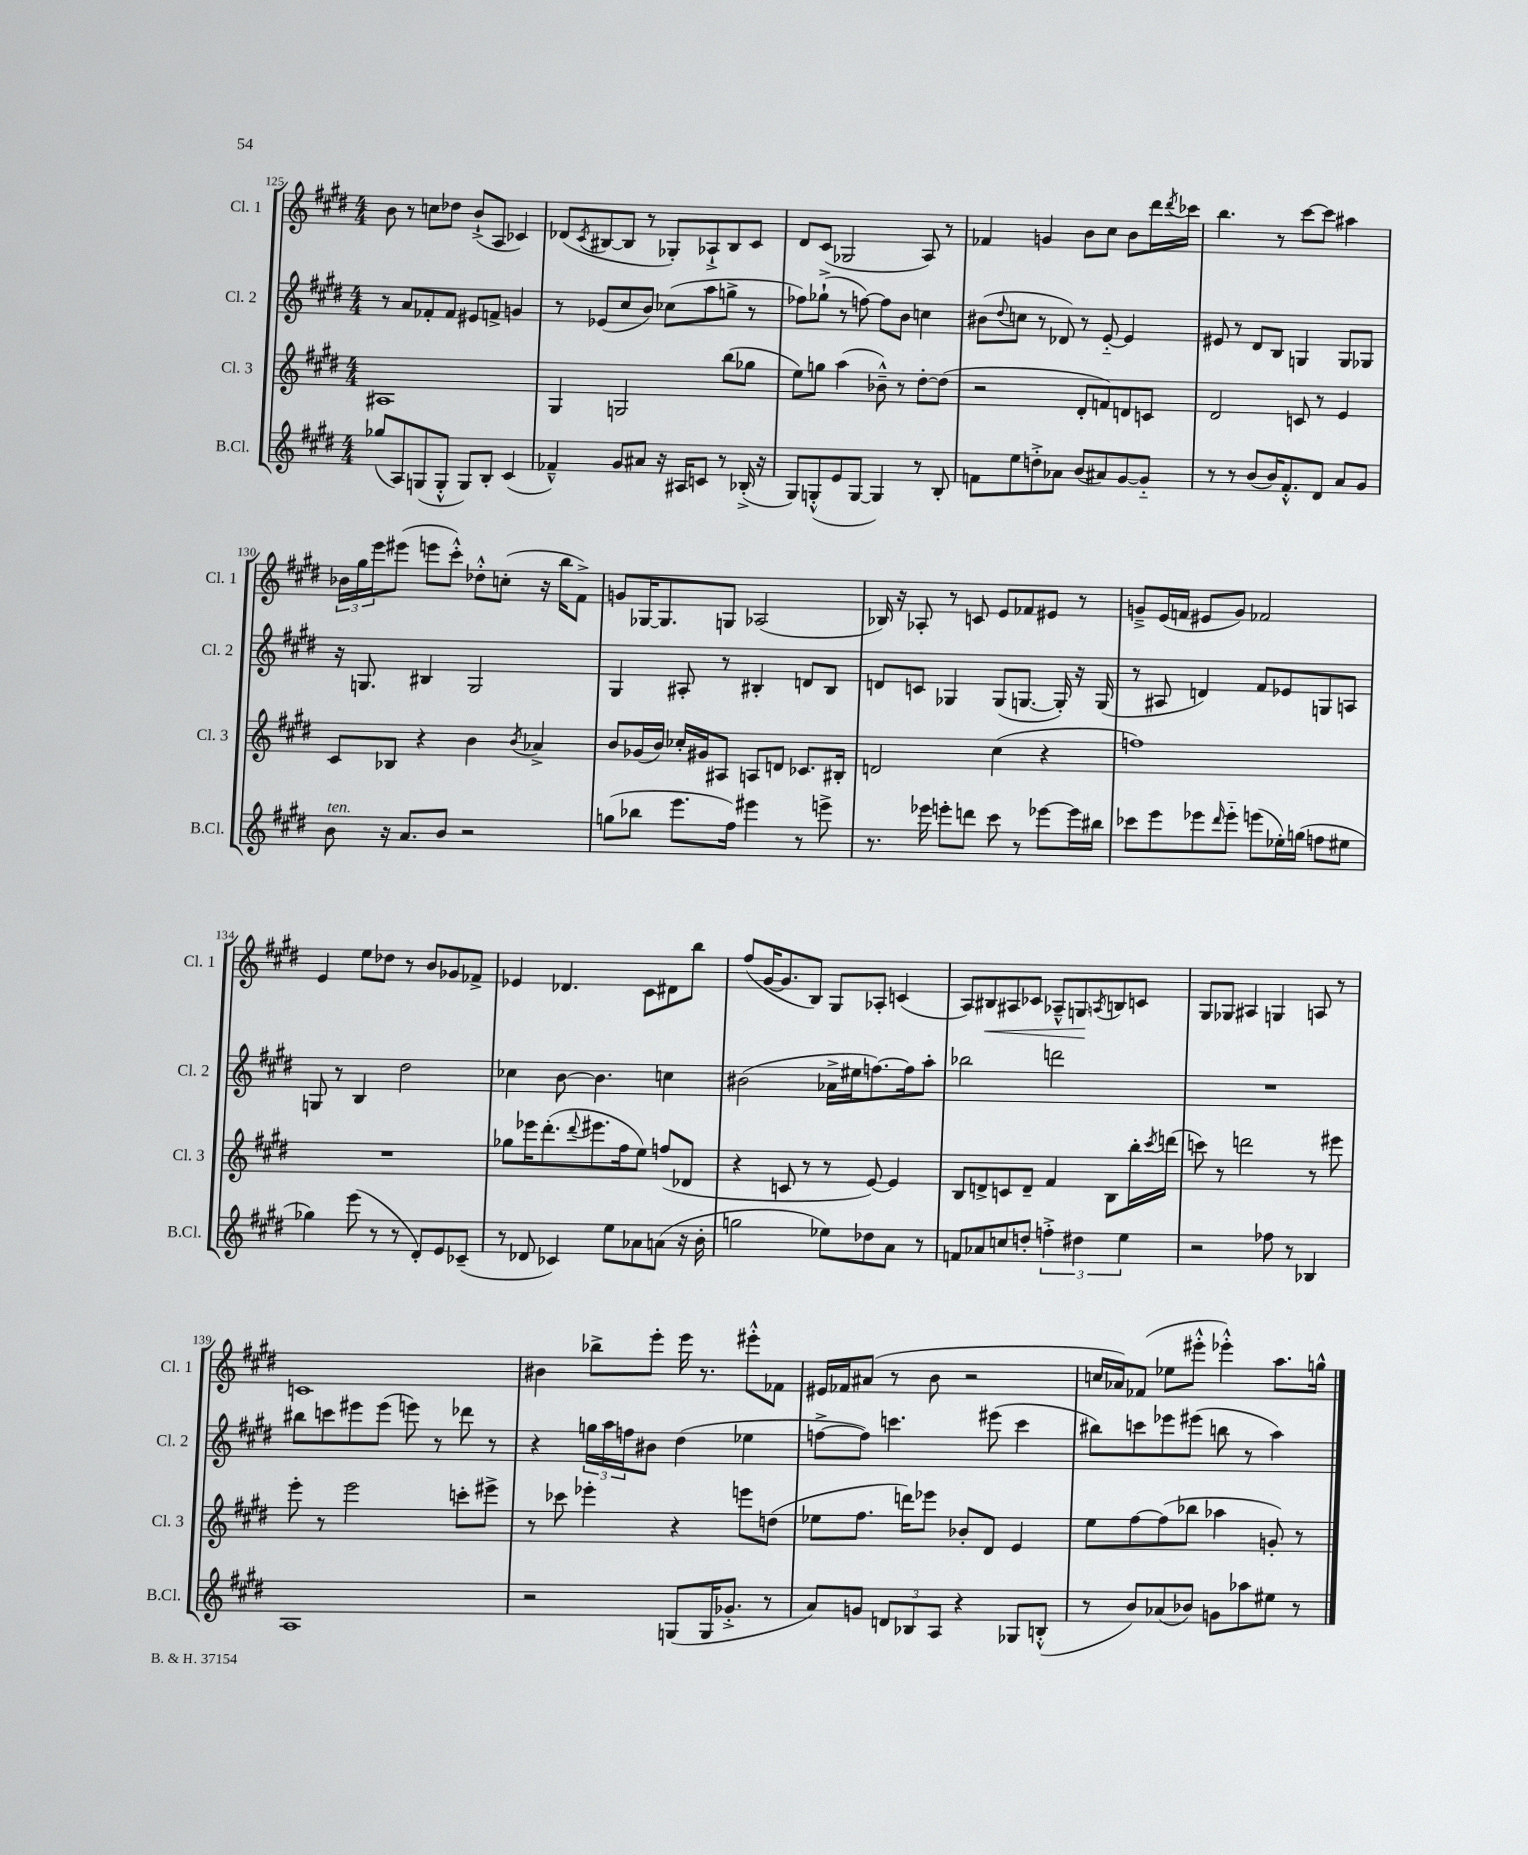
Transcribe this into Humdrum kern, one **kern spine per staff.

**kern	**kern	**kern	**kern
*staff4	*staff3	*staff2	*staff1
*clefG2	*clefG2	*clefG2	*clefG2
*k[f#c#g#d#]	*k[f#c#g#d#]	*k[f#c#g#d#]	*k[f#c#g#d#]
*M4/4	*M4/4	*M4/4	*M4/4
(8gg-/L	1A#	8r	8b\
8A/)	.	8a/L	8r
(8G/	.	8f-'/	8cc\L
8G'^^/J	.	8f-/J	8dd-\J
8G/L)	.	8e#/L	(8b`^/L
8B'/J	.	8f^/J	8A/J
(4c#/	.	4g/	4c-/)
=	=	=	=
4f-~^^/)	4G#/	8r	(8d-/L
.	.	.	8qc#/
.	.	(8e-/L	[8B#/
8g#/L	2G/	8cc#/	8B#/]J
8a#/J	.	8b/J)	8r
16r	.	(8cc-\L	8G-'/L)
16A#/LK	.	.	.
8c/J	.	8aa\	8A-`^/
8r	(8bb\L	8gg^\J	8B#/
(16B-'^/	8gg-\J	8r	8c#/J
16r	.	.	.
=	=	=	=
8G#/L)	8ee\L)	8ff-\L)	8d#/L
(8G'^^/	8gg\J	(8gg-`^\J	(8c#/J
8e/	(4aa\	8r	2G-/
[8G/J	.	[8ff\)	.
4G/])	8b-~^^\)	8ff\]L	.
.	8r	8b\J	.
8r	[8dd#'\L	4cc\	8A/)
8B'/	(8dd#\]J	.	8r
=	=	=	=
8f\L	2r	(8b#\L	4f-/
.	.	8qqdd#/	.
8ee\	.	8cc\J	.
8dd'^\	.	8r	4g/
8a-\J	.	8d-/)	.
(8b/L	8d#'/L	8r	8b\L
8a#/)	8f/)	[8e'~/	8cc#\J
[8g#/	8d/	4e/]	8b\L
8g#'~/]J	8c/J	.	16ddd#\L
.	.	.	8qddd#/
.	.	.	16ccc-\JJ
=	=	=	=
8r	2d#/	8e#/	4.bb\
8r	.	8r	.
(8b/L	.	8d#/L	.
16b/K)	.	8B/J	8r
8.f#'^^/	.	.	.
.	8c/	4G/	[8ccc#\L
8d#/J	8r	.	8ccc#\]J
8a/L	4e/	8G/L	4aa#\
8g#/J	.	8G-/J	.
=	=	=	=
8b\	8c#/L	16r	24b-\LL
.	.	.	24gg#\
.	.	8.G/	.
.	.	.	24eee\J
16r	8B-/J	.	(8eee#\J
8.a/L	.	.	.
.	4r	4B#/	8eee\L
8b/J	.	.	8ccc#'^^\J)
2r	4b\	2G/	8dd-'^^\L
.	.	.	(8cc'\J
.	8qb/	.	.
.	4a-^/	.	16r
.	.	.	16bb\LK
.	.	.	8f#^\J)
=	=	=	=
(8gg\L	8b/L	4G#/	8g/L
8bb-\J	(16g-/L	.	[16G-/K
.	16b/JJ)	.	8.G-/]
8.eee\L	16cc-'/LL	8A#'/	.
.	16g#/J	.	.
.	8A#/J	8r	8G/J
16ff#\Jk)	.	.	.
4eee#\	8A/L	4B#'/	(2A-/
.	8d/J	.	.
8r	8.c-/L	8d/L	.
8eee^\	.	8B#/J	.
.	16B#'/Jk	.	.
=	=	=	=
8.r	2d/	8d/L	16B-/)
.	.	.	16r
.	.	8c/J	8A-'/
16eee-\	.	.	.
8eee'\L	.	4G-/	8r
8ddd\J	.	.	8c/
8ccc#\	(4cc#\	(8G-/L	8e/L
8r	.	[8.G/J	8f-/
[8eee-\L	4r	.	8e#/J
.	.	16G'/])	.
16eee-\]L	.	16r	8r
16bb#\JJ	.	(16G/	.
=	=	=	=
8ccc-\L	1ff)	8r	8g~^/L
8eee\	.	8A#/	(16e/L
.	.	.	16f/JJ
8eee-\	.	4d/)	8e#/L
16qqddd#/	.	.	.
8eee-'~\J	.	.	8g/J)
(8eee\L	.	8f#/L	2f-/
16ee-'\L)	.	8e-/	.
(16gg\JJ	.	.	.
8ff\L	.	8G/	.
8ee#\J	.	8A/J	.
=	=	=	=
4gg-\)	1r	8G/	4e/
.	.	8r	.
(8eee\	.	4B/	8ee\L
8r	.	.	8dd-\J
8r	.	2dd#\	8r
8d#'/L)	.	.	8b/L
8e/	.	.	8g-/
(8c-~/J	.	.	8f-^/J
=	=	=	=
8r	8gg-\L	4cc-\	4e-/
8d-/	16eee-\K	.	.
.	(8.ddd#'\	.	.
4c-/)	.	[8b\	4.d-/
.	8qqddd#/	.	.
.	8.eee#\	4.b\]	.
8ee\L	.	.	.
.	16ff#\k	.	.
8a-\	8ee\J)	.	8c#\L
(8a\J	(8ff/L	4cc\	8d#\
16r	8d-/J	.	8bb\J
16b'\	.	.	.
=	=	=	=
2gg\	4r	(2b#\	(8ff#/L
.	.	.	[16g#/K
.	.	.	8.g#/]
.	8c/	.	.
.	8r	.	8B/J)
8ee-\L)	8r	16a-^\LL	8G#/L
.	.	16ee#\J	.
8dd-\	[8e/)	[8.ff\)	8A-'/J
8a\J	4e/]	.	(4c/
.	.	16ff\]k	.
8r	.	8aa'\J	.
=	=	=	=
8f/L	8B/L	2bb-\	8A/L)
8a-/	8d^/	.	8B#/
8cc/	8c/	.	8A#/
8dd'/J	8d~/J	.	8c-/J
6ff'^\	4f#/	2ddd\	8A-~^^/L
.	.	.	8G/
6dd#\	.	.	.
.	.	.	8qA/
.	8B\L	.	8B/
6ee\	.	.	.
.	16bb'\L	.	8c/J
.	8qccc#/	.	.
.	(16ddd\JJ	.	.
=	=	=	=
2r	8ccc\)	1r	8G#/L
.	8r	.	8G-/J
.	2ddd\	.	4A#/
8ff-\	.	.	4G/
8r	.	.	.
4B-/	8r	.	8A/
.	8eee#\	.	8r
=	=	=	=
1A	8eee'\	8bb#\L	1c
.	8r	8ccc\	.
.	2eee\	8eee#\	.
.	.	(8eee#\J	.
.	.	8eee\)	.
.	.	8r	.
.	8ccc'\L	8ddd-\	.
.	8eee#^\J	8r	.
=	=	=	=
2r	8r	4r	4b#\
.	8ccc-\	.	.
.	4eee-'\	24gg\LL	8bb-^\L
.	.	24aa\	.
.	.	24ff\J	.
.	.	8b#\J	8eee'\J
(8G/L	4r	(4dd#\	16eee\
.	.	.	8.r
16G/K	.	.	.
8.g-'^/J	.	.	.
.	8eee\L	4ee-\	8eee#'^^\L
8r	(8dd\J	.	8f-\J
=	=	=	=
8a/L)	8ee-\L	[8ff^\L	16e#/LL
.	.	.	16f-/J
8g/J	8.ff#\J	8ff\]J)	(8a#/J
12d/L	.	4.ccc\	8r
.	16ddd\LK)	.	.
12B-/	.	.	.
.	8eee-\J	.	8b\
12A/J	.	.	.
4r	8b-'/L	.	2r
.	8d#/J	(8eee#\	.
8G-/L	4e/	4ccc\	.
(8B'^^/J	.	.	.
=	=	=	=
8r	8ee\L	8bb#\L)	16cc/LL
.	.	.	16a-/J)
8b/L)	[8ff#\	8ccc\	(8f-/J
(8a-/	(8ff#\]	8eee-\	8ee-\L
8b-/J)	8bb-\J	(8eee#\J	8eee#'^^\J
8g\L	4aa-\	8bb\	4eee-'^^\)
8aa-\	.	8r	.
8ee#\J	8g'/)	4aa\)	8.aa\L
8r	8r	.	.
.	.	.	16gg^^\Jk
==	==	==	==
*-	*-	*-	*-
